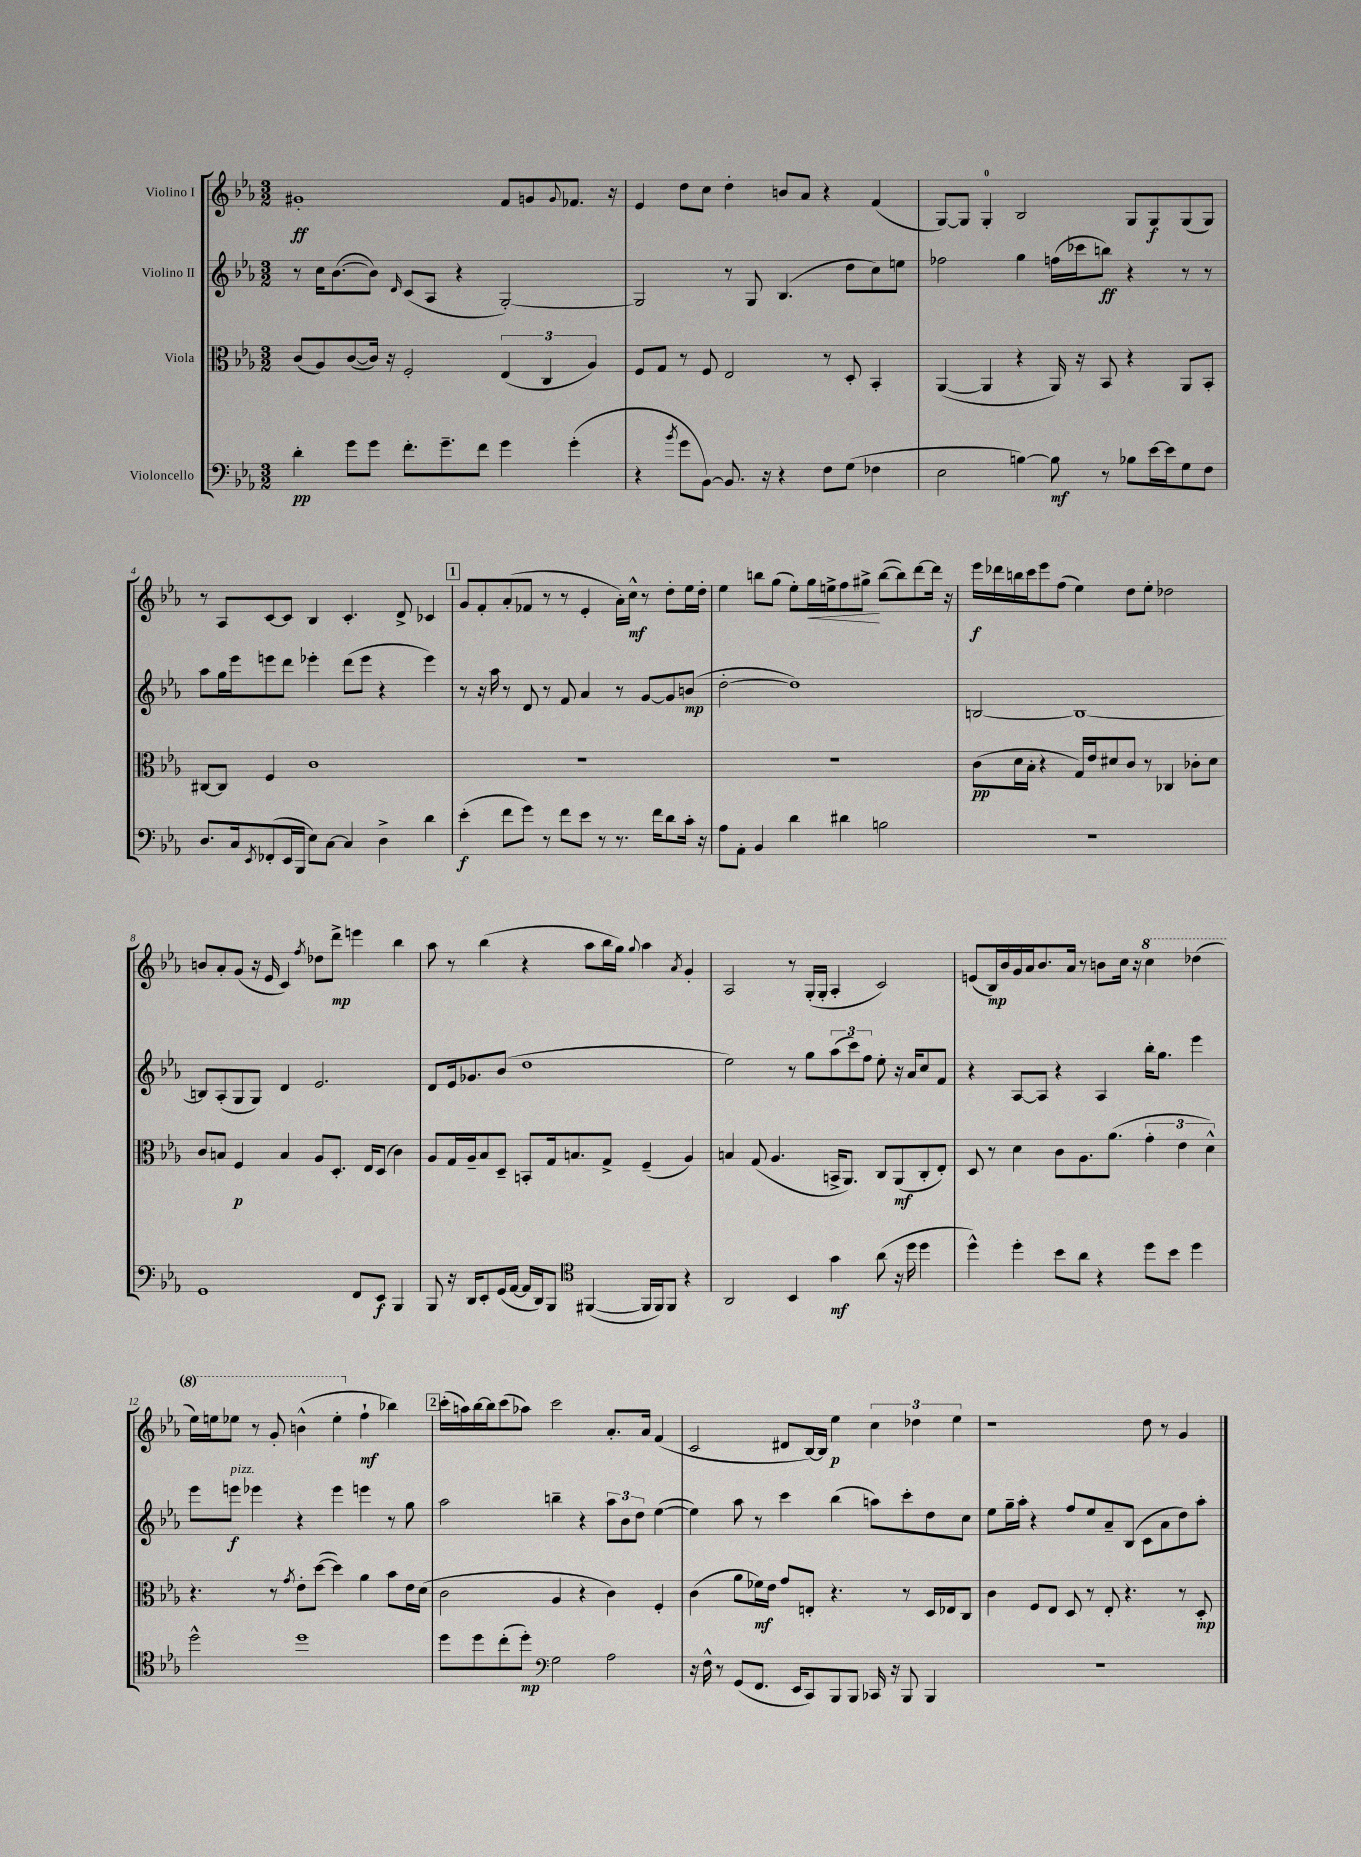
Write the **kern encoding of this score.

**kern	**dynam	**kern	**dynam	**kern	**dynam	**kern	**dynam
*part4	*part4	*part3	*part3	*part2	*part2	*part1	*part1
*staff4	*staff4	*staff3	*staff3	*staff2	*staff2	*staff1	*staff1
*I"Violoncello	*	*I"Viola	*	*I"Violino II	*	*I"Violino I	*
*clefF4	*	*clefC3	*	*clefG2	*	*clefG2	*
*k[b-e-a-]	*	*k[b-e-a-]	*	*k[b-e-a-]	*	*k[b-e-a-]	*
*M3/2	*	*M3/2	*	*M3/2	*	*M3/2	*
=1	=1	=1	=1	=1	=1	=1	=1
4d'\	pp	(8c/L	.	8r	.	1g#X'	ff
.	.	8A-/)	.	16cc\KL	.	.	.
.	.	.	.	([8.b-\	.	.	.
8g\L	.	([8c/	.	.	.	.	.
8g\J	.	16c/Jk])	.	8b-\J])	.	.	.
.	.	16r	.	.	.	.	.
.	.	.	.	16qqd/	.	.	.
8.f'\L	.	2F'/	.	(8c/L	.	.	.
.	.	.	.	8A-/J	.	.	.
8.g~\	.	.	.	.	.	.	.
.	.	.	.	4r	.	.	.
8f\J	.	.	.	.	.	.	.
4g\	.	(6E-/	.	[2G'/)	.	8f/L	.
.	.	.	.	.	.	8gn/	.
.	.	6C/	.	.	.	.	.
.	.	.	.	.	.	8qqg/	.
(4g'\	.	.	.	.	.	8.f-X/J	.
.	.	6A-/)	.	.	.	.	.
.	.	.	.	.	.	16r	.
=2	=2	=2	=2	=2	=2	=2	=2
4r	.	8F/L	.	2G/]	.	4e-/	.
.	.	8G/J	.	.	.	.	.
8qb-/	.	.	.	.	.	.	.
8g\L	.	8r	.	.	.	8dd\L	.
[8BB-\J)	.	8F/	.	.	.	8cc\J	.
8.BB-/]	.	2E-/	.	8r	.	4dd'\	.
.	.	.	.	8G/	.	.	.
16r	.	.	.	.	.	.	.
4r	.	.	.	(4.B-/	.	8bn/L	.
.	.	.	.	.	.	8a-/J	.
8F\L	.	8r	.	.	.	4r	.
(8G\J	.	8D'/	.	8dd\L	.	.	.
4F-X\	.	4BB-'/	.	8cc\)	.	(4f/	.
.	.	.	.	8een\J	.	.	.
=3	=3	=3	=3	=3	=3	=3	=3
2E-\	.	([4AA-/	.	2ff-X\	.	[8G/L)	.
.	.	.	.	.	.	8G/J]	.
.	.	4AA-/]	.	.	.	4G'/	.
[4Bn\)	.	4r	.	4gg\	.	2B-/	.
8B\]	mf	16AA-/)	.	(16ffn\LL	.	.	.
.	.	16r	.	16ccc-X\J	.	.	.
8r	.	8BB-/	.	8bbn\J)	ff	.	.
8B-X\L	.	4r	.	4r	.	8G/L	.
[16e-\L	.	.	.	.	.	8G/	f
16e-\J]	.	.	.	.	.	.	.
8G\	.	8AA-/L	.	8r	.	(8G/	.
8F\J	.	8BB-'/J	.	8r	.	8G/J)	.
!!LO:LB:g=z
=4	=4	=4	=4	=4	=4	=4	=4
8.D/L	.	[8C#X/L	.	8aa-\L	.	8r	.
.	.	8C#/J]	.	16gg\L	.	8A-/L	.
16C/k	.	.	.	16eee-\J	.	.	.
8qEE-/	.	.	.	.	.	.	.
(8FF-X'/	.	4F/	.	8eeen\	.	[8c/	.
16EE-/L	.	.	.	8ddd\J	.	8c/J]	.
16BBB-/JJ	.	.	.	.	.	.	.
8E-\L)	.	1c	.	4eee-X'\	.	4B-/	.
[8C\J	.	.	.	.	.	.	.
4C/]	.	.	.	(8ddd\L	.	4.c'/	.
.	.	.	.	8eee-\J	.	.	.
4D^\	.	.	.	4r	.	.	.
.	.	.	.	.	.	8d^/	.
4d\	.	.	.	4eee-\)	.	4c-X/	.
!!LO:REH:place=s1:t=1
=5	=5	=5	=5	=5	=5	=5	=5
(4e-'\	f	1.r	.	8r	.	8g/L	.
.	.	.	.	16r	.	8f'/	.
.	.	.	.	16aa-\	.	.	.
8f\L	.	.	.	8r	.	(8a-'/	.
8g\J)	.	.	.	8d/	.	8f-X/J	.
8r	.	.	.	8r	.	8r	.
8f\L	.	.	.	8f/	.	8r	.
8e-\J	.	.	.	4a-/	.	4e-'/	.
8r	.	.	.	.	.	.	.
8.r	.	.	.	8r	.	16a-'\LL)	.
.	.	.	.	.	.	16cc^^\JJ	mf
.	.	.	.	[8g/L	.	8r	.
16f\KL	.	.	.	.	.	.	.
8d\	.	.	.	8g/]	.	8dd'\L	.
16c'\Jk	.	.	.	(8bn/J	mp	16ee-\L	.
16r	.	.	.	.	.	16dd'\JJ	.
=6	=6	=6	=6	=6	=6	=6	=6
8A-\L	.	1.r	.	[2dd'\	.	4ee-\	.
8AA-'\J	.	.	.	.	.	.	.
4BB-/	.	.	.	.	.	8bbn\L	.
.	.	.	.	.	.	(8gg\J	.
4d\	.	.	.	1dd])	.	8ee-'\L)	.
!	!	!	!	!	!	!	!LO:HP:b
.	.	.	.	.	.	16gg\L	<
.	.	.	.	.	.	16een^\J	.
4d#X\	.	.	.	.	.	8ff\	.
.	.	.	.	.	.	8gg#X^\J	.
2Bn\	.	.	.	.	.	([8bb\L	[
.	.	.	.	.	.	8bb\])	.
.	.	.	.	.	.	[8ddd\	.
.	.	.	.	.	.	16ddd\Jk]	.
.	.	.	.	.	.	16r	.
=7	=7	=7	=7	=7	=7	=7	=7
1.r	.	(8c\L	pp	[2Bn/	.	16eee-\LL	f
.	.	.	.	.	.	16ddd-X\	.
.	.	16d\L	.	.	.	16bbn\	.
.	.	16B-'\JJ	.	.	.	16ccc\J	.
.	.	4r	.	.	.	8eee-\	.
.	.	.	.	.	.	(8ff\J	.
.	.	16G/LL)	.	1B_	.	4ee-\)	.
.	.	16e-/J	.	.	.	.	.
.	.	8d#X/	.	.	.	.	.
.	.	8c/J	.	.	.	8dd\L	.
.	.	8r	.	.	.	8ee-'\J	.
.	.	4C-X/	.	.	.	2dd-X\	.
.	.	8c-X'\L	.	.	.	.	.
.	.	8d#\J	.	.	.	.	.
!!LO:LB:g=z
=8	=8	=8	=8	=8	=8	=8	=8
1GG	.	8c/L	.	8Bn/L]	.	8bn/L	.
.	.	8Bn/J	.	(8A-'/	.	8a-'/	.
.	.	4F/	p	8G/	.	(8g/J	.
.	.	.	.	8G/J)	.	16r	.
.	.	.	.	.	.	16e-/	.
.	.	4B/	.	4d/	.	4c/)	.
.	.	.	.	.	.	8qff/	.
.	.	8A-/L	.	2.e-/	.	8dd-X\L	.
.	.	8.D'/J	.	.	.	8ddd^\J	mp
8FF/L	.	.	.	.	.	4eeen\	.
.	.	16E-/KL	.	.	.	.	.
8EE-/J	f	(8D/J	.	.	.	.	.
4BBB-/	.	4c\)	.	.	.	4bb-\	.
=9	=9	=9	=9	=9	=9	=9	=9
8BBB-/	.	8A-/L	.	8d/L	.	8aa-\	.
16r	.	16G/L	.	16e-/k	.	8r	.
16DD/KL	.	16A-~/J	.	8.g-X/	.	.	.
8EE-'/	.	8B-/	.	.	.	(4bb-\	.
(16GG/L	.	8D~/J	.	(8b-/J	.	.	.
[16AA-/JJ	.	.	.	.	.	.	.
16AA-/LL]	.	8BBn'/L	.	1dd	.	4r	.
16DD/J)	.	.	.	.	.	.	.
8BBB-/J	.	16G/k	.	.	.	.	.
.	.	8.Bn/	.	.	.	.	.
*clefC4	*	*	*	*	*	*	*
([4FF#X/	.	.	.	.	.	8aa-\L	.
.	.	8G^/J	.	.	.	16bb-\L	.
.	.	.	.	.	.	16gg\JJ)	.
.	.	.	.	.	.	8qqgg/	.
16FF#/LL]	.	(4F~/	.	.	.	4aa-\	.
16FF#/J)	.	.	.	.	.	.	.
8FF#/J	.	.	.	.	.	.	.
.	.	.	.	.	.	8qa-/	.
4r	.	4A-/)	.	.	.	4g'/	.
=10	=10	=10	=10	=10	=10	=10	=10
2AA-/	.	4Bn/	.	2ee-\)	.	2A-/	.
.	.	(8G/	.	.	.	.	.
.	.	4.A-/	.	.	.	.	.
4BB-/	.	.	.	8r	.	8r	.
.	.	.	.	8gg\L	.	(16G'/LL	.
.	.	.	.	.	.	16G'/JJ	.
4g\	mf	16BBn^/KL	.	(12aa-\	.	4A-'/	.
.	.	8.AA-/J)	.	.	.	.	.
.	.	.	.	12ccc\)	.	.	.
.	.	.	.	12ff\J	.	.	.
(8a-\	.	8C/L	.	8ee-'\	.	2c/)	.
16r	.	(8AA-/	mf	16r	.	.	.
16dd\	.	.	.	16a-/KL	.	.	.
4dd\	.	8C'/	.	8cc/	.	.	.
.	.	8E-'/J)	.	8f/J	.	.	.
=11	=11	=11	=11	=11	=11	=11	=11
4dd^^\)	.	8D/	.	4r	.	(8en/L	.
.	.	8r	.	.	.	16B-/L)	mp
.	.	.	.	.	.	16b-/	.
4dd'\	.	4d\	.	[8A-/L	.	16g/	.
.	.	.	.	.	.	16a-/J	.
.	.	.	.	8A-/J]	.	8.b-/	.
8b-\L	.	8c\L	.	4r	.	.	.
.	.	.	.	.	.	16a-/Jk	.
8a-\J	.	8.A-\	.	.	.	8r	.
4r	.	.	.	4A-/	.	8bn\L	.
.	.	(8.a-\J	.	.	.	.	.
.	.	.	.	.	.	16cc\Jk	.
.	.	.	.	.	.	16r	.
*	*	*	*	*	*	*8va	*
8dd\L	.	6g'\	.	16bb-'\KL	.	4ccc\	.
.	.	.	.	8.gg\J	.	.	.
8b-\J	.	.	.	.	.	.	.
.	.	6e-\	.	.	.	.	.
4dd\	.	.	.	4eee-\	.	(4ddd-X\	.
.	.	6d^^\)	.	.	.	.	.
!!LO:LB:g=z
=12	=12	=12	=12	=12	=12	=12	=12
2dd^^\	.	4.r	.	8eee-\L	.	16eee-\LL)	.
.	.	.	.	.	.	16eeen\J	.
!	!	!	!	!LO:TX:a:i:t=pizz.	!	!	!
.	.	.	.	8eeen\J	f	8eee-X\J	.
.	.	.	.	4eee-X\	.	8r	.
.	.	8r	.	.	.	8gg'/	.
.	.	8qg/	.	.	.	.	.
1dd	.	8e-'\L	.	4r	.	(4bbn^^\	.
.	.	([8dd\J	.	.	.	.	.
.	.	4dd\])	.	4eee-\	.	4eee-'\	.
*	*	*	*	*	*	*X8va	*
.	.	4a-\	.	4eeen\	.	4ff`\	mf
.	.	8b-\L	.	8r	.	4bb-X\)	.
.	.	16e-\L	.	8gg\	.	.	.
.	.	(16d\JJ	.	.	.	.	.
!!LO:REH:place=s1:t=2
=13	=13	=13	=13	=13	=13	=13	=13
8dd\L	.	2c\	.	2aa-\	.	(16ccc'\LL	.
.	.	.	.	.	.	16aan\)	.
8dd\	.	.	.	.	.	[16bb-\	.
.	.	.	.	.	.	16bb-\J]	.
(8cc'\	.	.	.	.	.	(8ccc\	.
8dd'\J)	mp	.	.	.	.	8aa-X\J)	.
*clefF4	*	*	*	*	*	*	*
2G\	.	4A-/	.	4bbn~\	.	2ccc\	.
.	.	4r	.	4r	.	.	.
2A-\	.	4c\)	.	12aa-\L	.	8.a-'/L	.
.	.	.	.	12b-\	.	.	.
.	.	.	.	12dd\J	.	.	.
.	.	.	.	.	.	16a-/Jk	.
.	.	4F'/	.	([4ee-\	.	(4f/	.
=14	=14	=14	=14	=14	=14	=14	=14
16r	.	(4c\	.	4ee-\])	.	2c/	.
16F^^\	.	.	.	.	.	.	.
8r	.	.	.	.	.	.	.
(8GG/L	.	8a-\L	.	8aa-\	.	.	.
8.FF/J	.	16f-X\L)	mf	8r	.	.	.
.	.	16e-\JJ	.	.	.	.	.
.	.	8g/L	.	4ccc\	.	8d#X/L	.
16EE-/KL	.	.	.	.	.	.	.
8CC/)	.	8En'/J	.	.	.	[16B-/L)	.
.	.	.	.	.	.	16B-/JJ]	.
8BBB-/	.	4.r	.	(4bb-\	.	4ee-\	p
8BBB-/J	.	.	.	.	.	.	.
16CC-X/	.	.	.	8aan\L)	.	6cc\	.
16r	.	.	.	.	.	.	.
8BBB-/	.	8r	.	8ccc'\	.	.	.
.	.	.	.	.	.	6dd-X\	.
4BBB-/	.	16D/LL	.	8dd\	.	.	.
.	.	16E-X/J	.	.	.	.	.
.	.	.	.	.	.	6ee-\	.
.	.	8C/J	.	8cc\J	.	.	.
=15	=15	=15	=15	=15	=15	=15	=15
1.r	.	4c\	.	8ee-\L	.	1r	.
.	.	.	.	16gg~\L	.	.	.
.	.	.	.	16aa-'\JJ	.	.	.
.	.	8F/L	.	4r	.	.	.
.	.	8E-/J	.	.	.	.	.
.	.	8D/	.	8ff/L	.	.	.
.	.	8r	.	8ee-/	.	.	.
.	.	8E-'/	.	8a-~/	.	.	.
.	.	4.r	.	(8B-/J	.	.	.
.	.	.	.	8c\L	.	8dd\	.
.	.	.	.	8a-\	.	8r	.
.	.	8r	.	8dd\)	.	4g/	.
.	.	8D'/	mp	8aa-'\J	.	.	.
==	==	==	==	==	==	==	==
*-	*-	*-	*-	*-	*-	*-	*-
